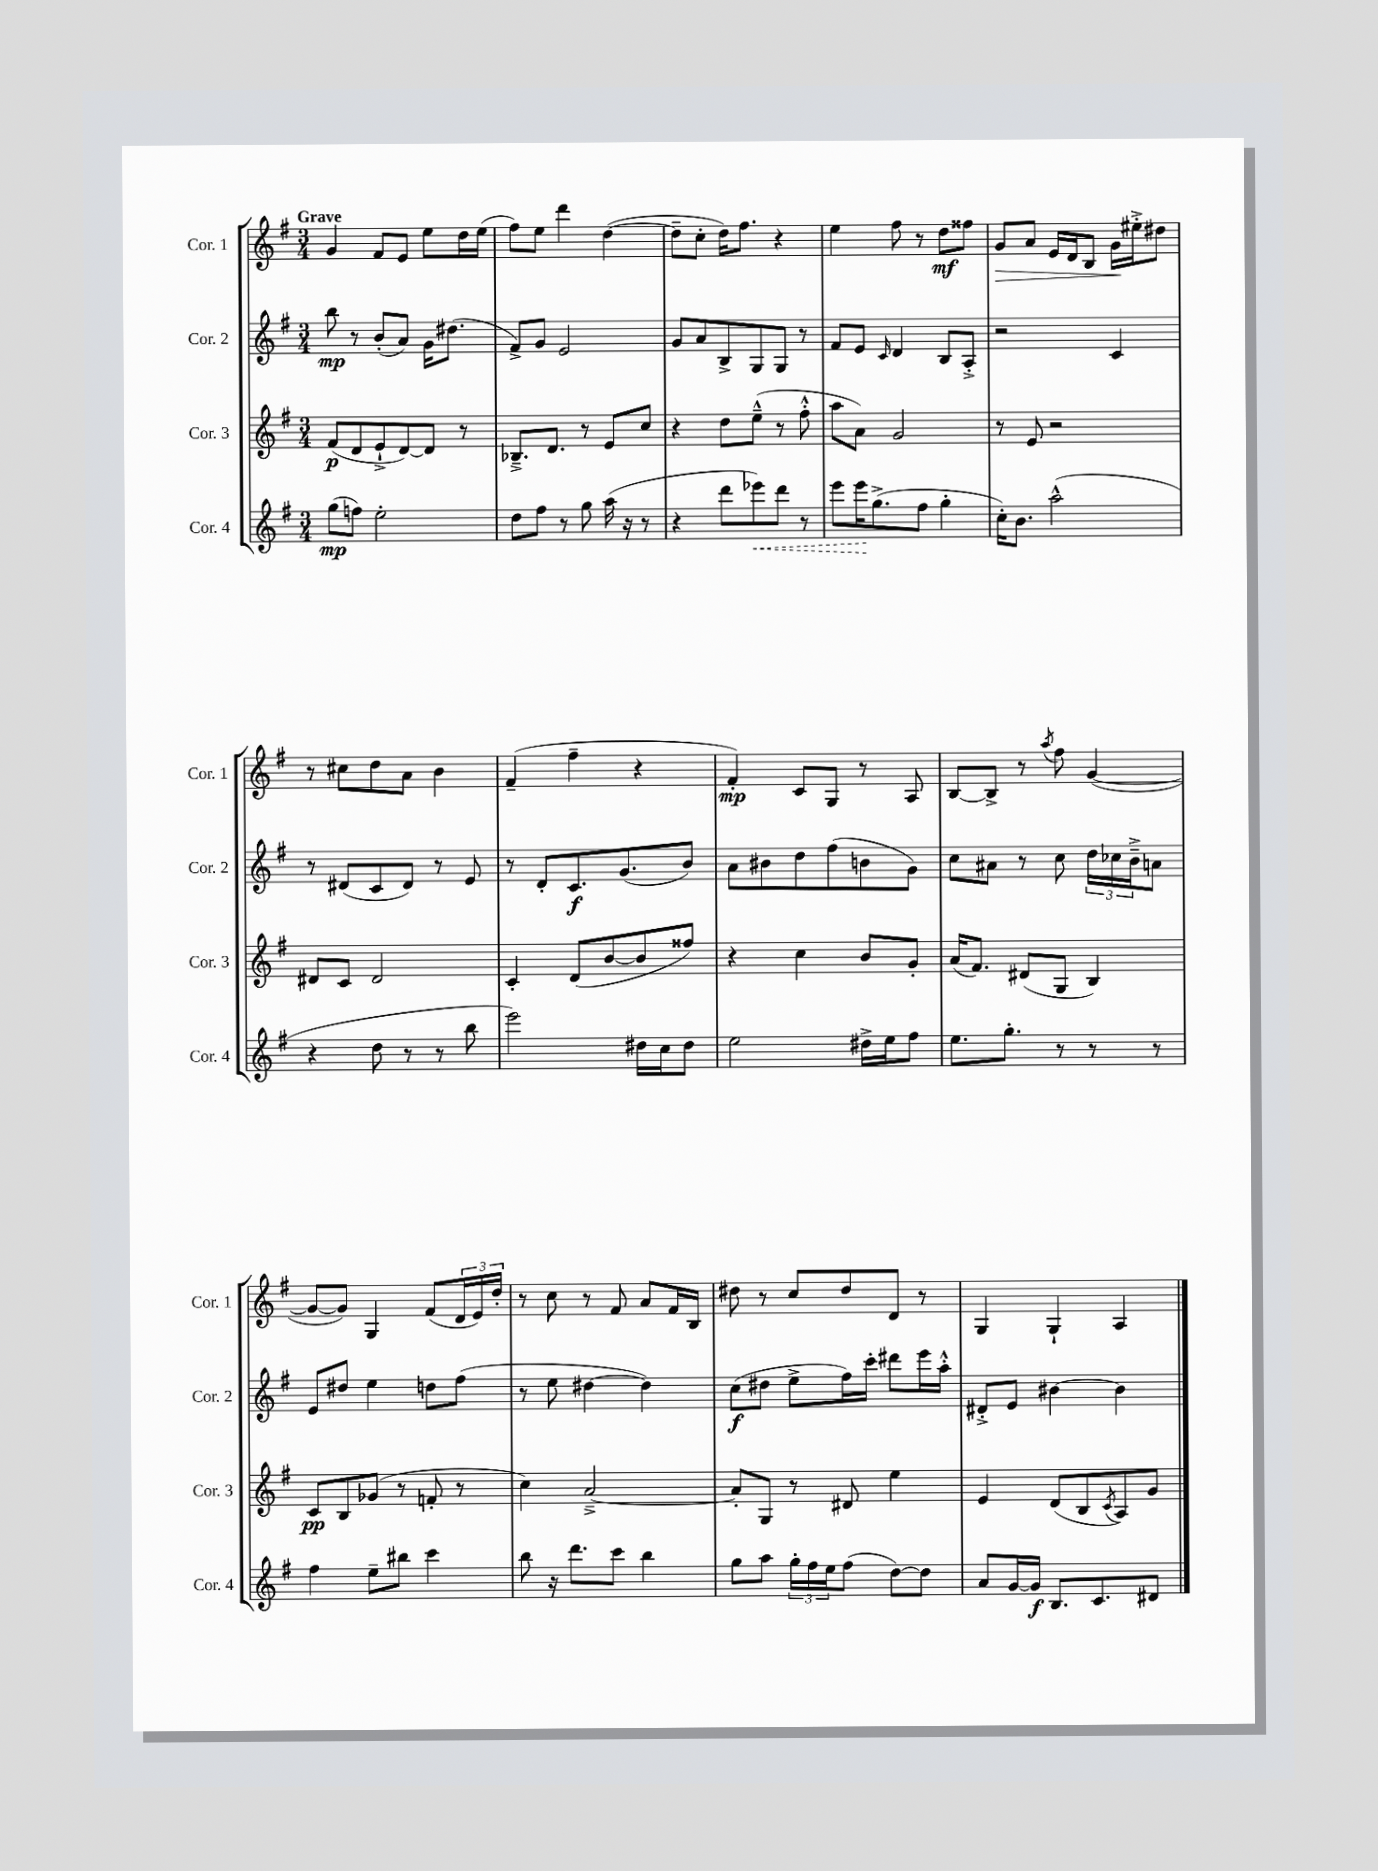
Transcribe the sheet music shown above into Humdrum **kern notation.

**kern	**dynam	**kern	**dynam	**kern	**dynam	**kern	**dynam
*part4	*part4	*part3	*part3	*part2	*part2	*part1	*part1
*staff4	*staff4	*staff3	*staff3	*staff2	*staff2	*staff1	*staff1
*I"Cor. 4	*	*I"Cor. 3	*	*I"Cor. 2	*	*I"Cor. 1	*
*I'Cor. 4	*	*I'Cor. 3	*	*I'Cor. 2	*	*I'Cor. 1	*
*clefG2	*	*clefG2	*	*clefG2	*	*clefG2	*
*k[f#]	*	*k[f#]	*	*k[f#]	*	*k[f#]	*
*M3/4	*	*M3/4	*	*M3/4	*	*M3/4	*
=1	=1	=1	=1	=1	=1	=1	=1
!	!	!	!	!	!	!LO:TX:a:B:t=Grave	!
(8gg\L	mp	(8f#/L	p	8bb\	mp	4g/	.
8ffn\J)	.	8d/	.	8r	.	.	.
2ee'\	.	8e`^/	.	(8b'/L	.	8f#/L	.
.	.	[8d/)	.	8a/J)	.	8e/J	.
.	.	8d/J]	.	16g\KL	.	8ee\L	.
.	.	.	.	(8.dd#X\J	.	.	.
.	.	8r	.	.	.	16dd\L	.
.	.	.	.	.	.	(16ee\JJ	.
=2	=2	=2	=2	=2	=2	=2	=2
8dd\L	.	8.B-X~^/L	.	8f#^/L)	.	8ff#\L)	.
8ff#\J	.	.	.	8g/J	.	8ee\J	.
.	.	8.d/J	.	.	.	.	.
8r	.	.	.	2e/	.	4ddd\	.
8gg\	.	8r	.	.	.	.	.
(16aa\	.	8e/L	.	.	.	([4dd\	.
16r	.	.	.	.	.	.	.
8r	.	8cc/J	.	.	.	.	.
=3	=3	=3	=3	=3	=3	=3	=3
4r	.	4r	.	8g/L	.	8dd~\L]	.
.	.	.	.	8a/	.	8cc'\J	.
8ddd\L	.	8dd\L	.	8B^/	.	16dd\KL)	.
.	.	.	.	.	.	8.ff#\J	.
!	!LO:HP:b	!	!	!	!	!	!
8eee-X\)	<	(8ee~^^\J	.	8G/	.	.	.
8ddd\J	.	8r	.	8G/J	.	4r	.
8r	.	8ff#'^^\	.	8r	.	.	.
=4	=4	=4	=4	=4	=4	=4	=4
8eee\L	.	8aa\L	.	8f#/L	.	4ee\	.
16eee\K	.	8a\J)	.	8e/J	.	.	.
(8.gg^\	[	.	.	.	.	.	.
.	.	.	.	16qqc/	.	.	.
.	.	2g/	.	4d/	.	8ff#\	.
8ff#\J	.	.	.	.	.	8r	.
4gg'\	.	.	.	8B/L	.	8dd\L	mf
.	.	.	.	8A'^/J	.	8ff##X\J	.
=5	=5	=5	=5	=5	=5	=5	=5
!	!	!	!	!	!	!	!LO:HP:b
16cc'\KL)	.	8r	.	2r	.	8g/L	>
8.b\J	.	.	.	.	.	.	.
.	.	8e/	.	.	.	8a/J	.
(2aa^^\	.	2r	.	.	.	16e/LL	.
.	.	.	.	.	.	16d/J	.
.	.	.	.	.	.	8B/J	.
.	.	.	.	4c/	.	16g\LL	.
.	.	.	.	.	.	16ee#X'^\J	]
.	.	.	.	.	.	8dd#X\J	.
!!LO:LB:g=z
=6	=6	=6	=6	=6	=6	=6	=6
4r	.	8d#X/L	.	8r	.	8r	.
.	.	8c/J	.	(8d#X/L	.	8cc#X\L	.
8dd\	.	2d#/	.	8c/	.	8dd\	.
8r	.	.	.	8d#/J)	.	8a\J	.
8r	.	.	.	8r	.	4b\	.
8bb\	.	.	.	8e/	.	.	.
=7	=7	=7	=7	=7	=7	=7	=7
2eee\)	.	4c'/	.	8r	.	(4f#~/	.
.	.	.	.	8d'/L	.	.	.
.	.	(8d/L	.	8.c/	f	4ff#~\	.
.	.	[8b/	.	.	.	.	.
.	.	.	.	(8.g/	.	.	.
16dd#X\LL	.	8b/]	.	.	.	4r	.
16cc\J	.	.	.	.	.	.	.
8dd#\J	.	8ff##X/J)	.	8b/J)	.	.	.
=8	=8	=8	=8	=8	=8	=8	=8
2ee\	.	4r	.	8a\L	.	4f#'/)	mp
.	.	.	.	8b#X\	.	.	.
.	.	4cc\	.	8dd\	.	8c/L	.
.	.	.	.	(8ff#\	.	8G/J	.
16dd#X^\LL	.	8b/L	.	8bn\	.	8r	.
16ee\J	.	.	.	.	.	.	.
8ff#\J	.	8g'/J	.	8g\J)	.	8A/	.
=9	=9	=9	=9	=9	=9	=9	=9
8.ee\L	.	(16a/KL	.	8cc\L	.	[8B/L	.
.	.	8.f#/J)	.	.	.	.	.
.	.	.	.	8a#X\J	.	8B^/J]	.
8.gg'\J	.	.	.	.	.	.	.
.	.	(8d#X/L	.	8r	.	8r	.
.	.	.	.	.	.	8qaa/	.
8r	.	8G/J	.	8cc\	.	8ff#\	.
8r	.	4B/)	.	24dd\LL	.	([4g/	.
.	.	.	.	24cc-X\	.	.	.
.	.	.	.	24b~^\J	.	.	.
8r	.	.	.	8an\J	.	.	.
!!LO:LB:g=z
=10	=10	=10	=10	=10	=10	=10	=10
4ff#\	.	8c/L	pp	8e/L	.	8g/L_	.
.	.	8B/	.	8dd#X/J	.	8g/J])	.
8ee~\L	.	(8g-X/J	.	4ee\	.	4G/	.
8bb#X\J	.	8r	.	.	.	.	.
4ccc\	.	8fn'/	.	8ddn\L	.	(8f#/L	.
.	.	8r	.	(8ff#\J	.	24d/L	.
.	.	.	.	.	.	24e/)	.
.	.	.	.	.	.	24dd'/JJ	.
=11	=11	=11	=11	=11	=11	=11	=11
8bb\	.	4cc\)	.	8r	.	8r	.
16r	.	.	.	8ee\	.	8cc\	.
8.ddd\L	.	.	.	.	.	.	.
.	.	[2a~^/	.	[4dd#X\	.	8r	.
8ccc\J	.	.	.	.	.	8f#/	.
4bb\	.	.	.	4dd#\])	.	8a/L	.
.	.	.	.	.	.	16f#/L	.
.	.	.	.	.	.	16B/JJ	.
=12	=12	=12	=12	=12	=12	=12	=12
8gg\L	.	8a'/L]	.	(8cc\L	f	8dd#X\	.
8aa\J	.	8G/J	.	8dd#X\J	.	8r	.
24gg'\LL	.	8r	.	8ee^\L	.	8cc/L	.
24ff#\	.	.	.	.	.	.	.
24ee\J	.	.	.	.	.	.	.
(8ff#\J	.	8d#X/	.	16ff#\L)	.	8dd#/	.
.	.	.	.	16ccc'\JJ	.	.	.
[8dd\L)	.	4ee\	.	8ddd#X\L	.	8d/J	.
8dd\J]	.	.	.	16eee\L	.	8r	.
.	.	.	.	16aa'^^\JJ	.	.	.
=13	=13	=13	=13	=13	=13	=13	=13
8a/L	.	4e/	.	8d#X'^/L	.	4G/	.
[16g/L	.	.	.	8e/J	.	.	.
16g/JJ]	f	.	.	.	.	.	.
8.B/L	.	(8d/L	.	[4b#X\	.	4G`/	.
.	.	8B/	.	.	.	.	.
8.c/	.	.	.	.	.	.	.
.	.	8qc/	.	.	.	.	.
.	.	8A/)	.	4b#\]	.	4A/	.
8d#X/J	.	8g/J	.	.	.	.	.
==	==	==	==	==	==	==	==
*-	*-	*-	*-	*-	*-	*-	*-
